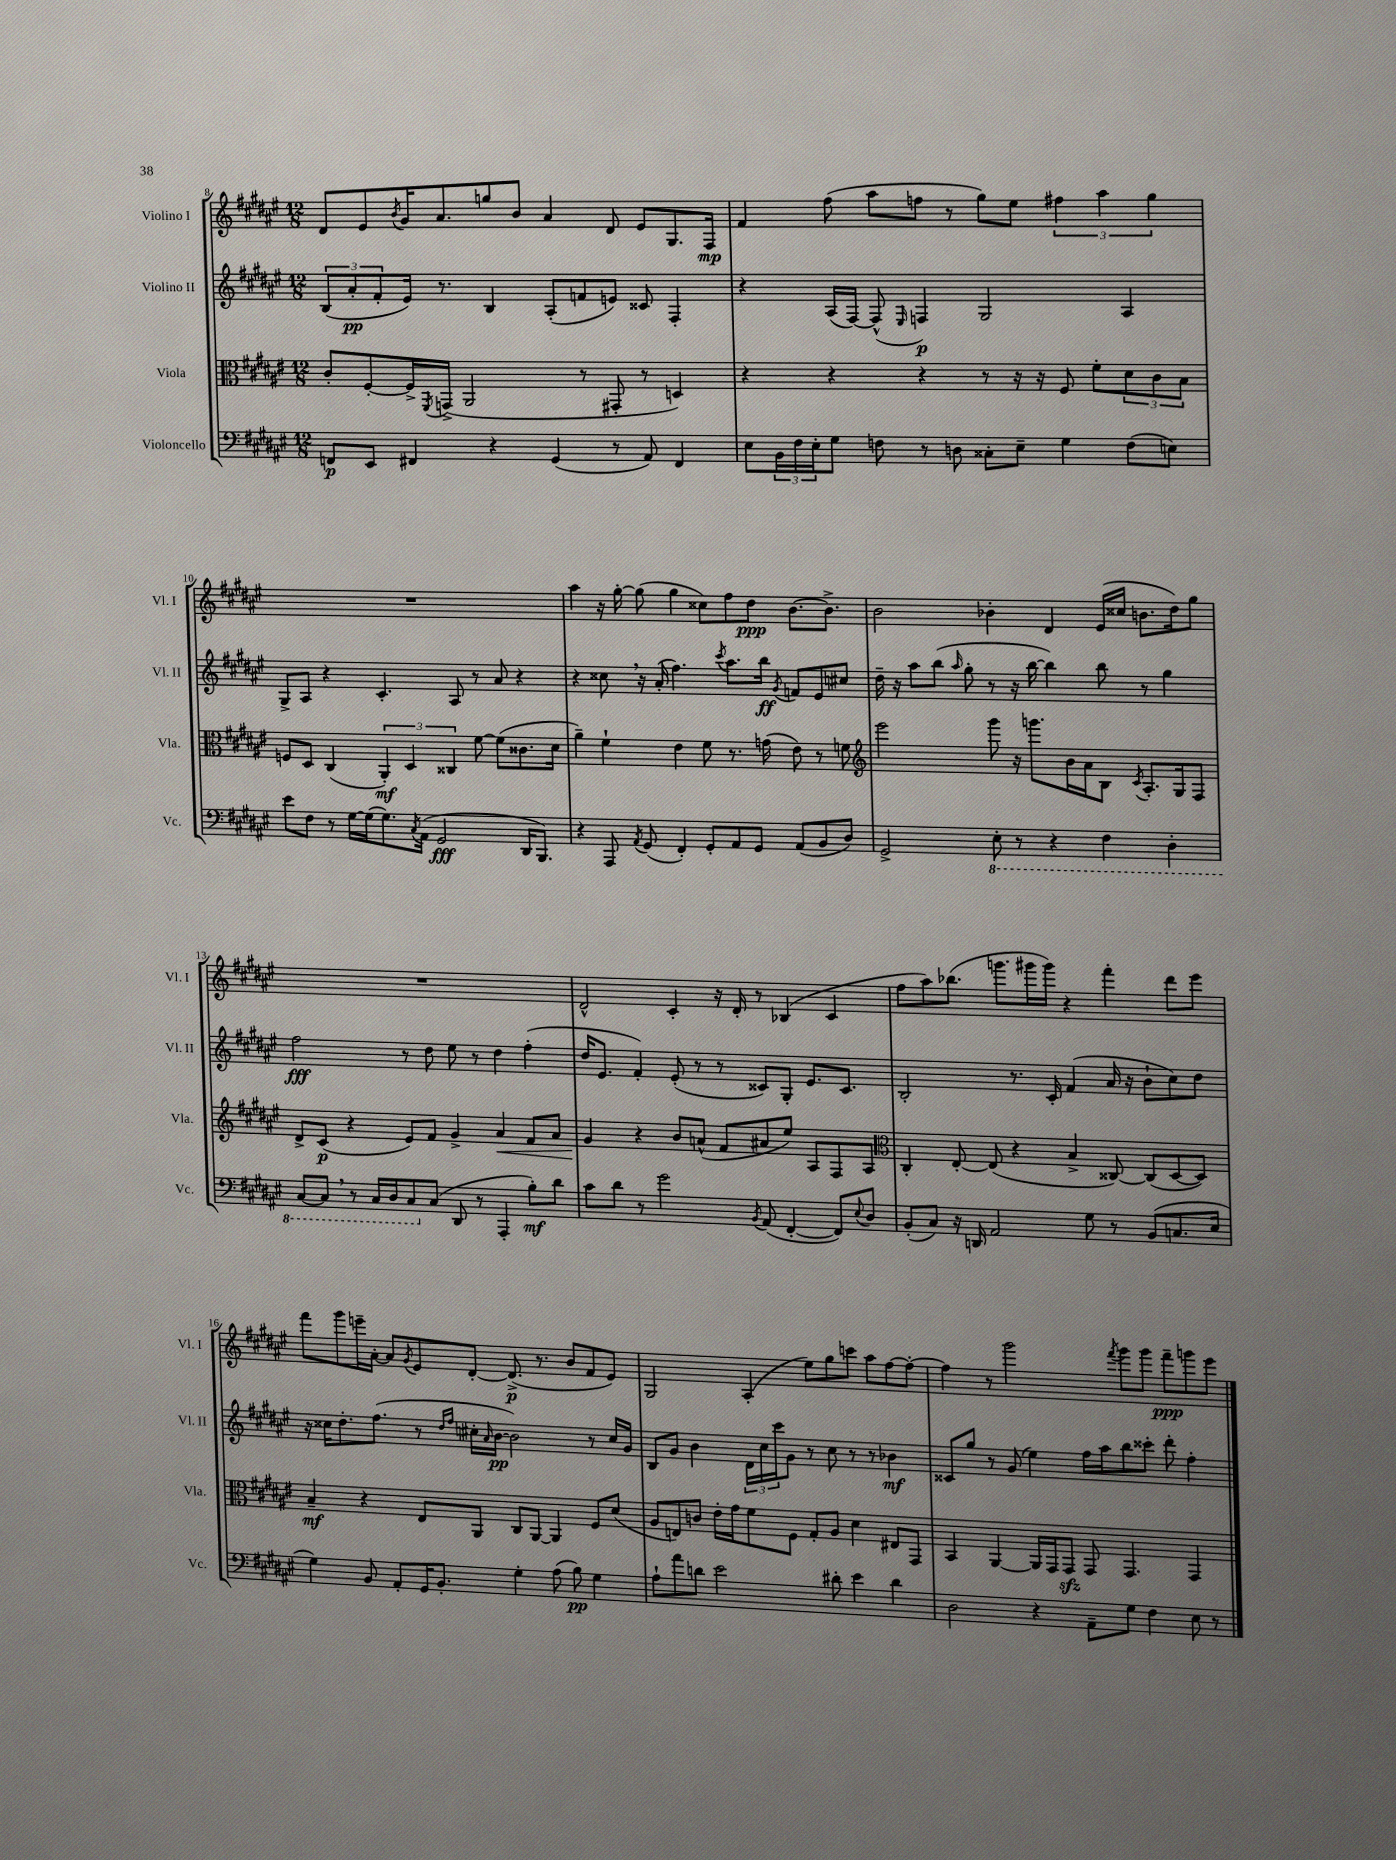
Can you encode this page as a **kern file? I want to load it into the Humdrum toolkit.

**kern	**kern	**kern	**kern
*staff4	*staff3	*staff2	*staff1
*clefF4	*clefC3	*clefG2	*clefG2
*k[f#c#g#d#a#e#]	*k[f#c#g#d#a#e#]	*k[f#c#g#d#a#e#]	*k[f#c#g#d#a#e#]
*M12/8	*M12/8	*M12/8	*M12/8
8FF/L	8c#'/L	(12B/L	8d#/L
.	.	12a#'/	.
8EE#/J	[8F#'/	.	8e#/
.	.	12f#'/	.
.	.	.	8qb/
4FF#/	16F#^/]L	16e#/Jk)	16g#/K
.	8qFF#/	.	.
.	(16GG^/JJ	8.r	8.a#/
.	2AA#/	.	.
4r	.	4B/	8gg/
.	.	.	8b/J
(4GG#/	.	(8A#'/L	4a#/
.	8r	8f/	.
8r	8GG#'/	8e/J)	8d#/
8AA#/)	8r	8c##/	8e#/L
4FF#/	4D/)	4F#'/	8.G#/
.	.	.	16F#/Jk
=	=	=	=
8E#\L	4r	4r	4f#/
24BB\L	.	.	.
24F#\	.	.	.
24E#'\J	.	.	.
8G#\J	4r	(16A#/LL	(8ff#\
.	.	[16F#/JJ)	.
8F\	.	(8F#^^/]	8aa#\L
.	.	16qqE#/	.
8r	4r	4F/)	8ff\J
8D\	.	.	8r
8C##'\L	8r	2G#/	8gg#\L)
8E#~\J	16r	.	8ee#\J
.	16r	.	.
4G#\	8F#/	.	6ff#\
.	8f#'\L	.	.
.	.	.	6aa#\
(8F\L	12d#\	4A#/	.
.	12c#\	.	6gg#\
8E\J)	.	.	.
.	12B\J	.	.
=	=	=	=
8e#\L	8F/L	8G#^/L	1.r
8F#\J	8D#/J	8A#/J	.
8r	(4C#/	4r	.
[16G#\LL	.	.	.
(16G#\]J	.	.	.
8.G#\)	6AA#'/)	4.c#'/	.
.	6D#/	.	.
8qC#/	.	.	.
(16AA#\Jk	.	.	.
2GG#/	.	.	.
.	6C##/	.	.
.	.	8A#/	.
.	[8f#\	8r	.
.	(8f#\]L	8a#/	.
16DD#/LK	8.c##\	4r	.
8.BBB/J)	.	.	.
.	16d#\Jk	.	.
=	=	=	=
4r	4a#~\)	4r	4aa#\
8AAA#/	4f#`\	8cc##\	16r
.	.	.	[16gg#'\
8qAA#/	.	.	.
(8GG#/	.	16r	(8gg#\]
.	.	(16a#'/	.
4FF#'/)	4e#\	4.ff#\)	4gg#\
8GG#'/L	8f#\	.	8cc##\L)
.	.	8qccc#/	.
8AA#/	8.r	8.aa#\L	8ff#\
8GG#/J	.	.	8dd#\J
.	(16g\	16bb\Jk	.
.	.	8qg#/	.
(8AA#/L	8e#\)	8f/L	[8.b\L
8BB/	8r	8e#/	.
.	.	.	8.b^\]J
8D#/J)	8f\	8cc#/J	.
=	=	=	=
*	*clefG2	*	*
2GG#^/	2eee#\	16dd#~\	2b\
.	.	16r	.
.	.	8aa#\L	.
.	.	(8bb\J	.
.	.	16qqaa#/	.
.	.	8gg#'\	.
8EE#'\	8ggg#\	8r	4b-'\
8r	16r	16r	.
.	8.ggg\L	[16bb\	.
4r	.	4bb\])	4d#/
.	16b\L	.	.
.	16a#\J	.	.
4FF#\	8B\J	8bb\	(16e#/LL
.	.	.	16cc##/JJ
.	8qc#/	.	.
.	8.A#'/L	8r	8.b\L
4DD#'\	.	4gg#\	.
.	16G#/k	.	16dd#\k)
.	8F#/J	.	8gg#\J
=	=	=	=
[8CC#/L	8d#^/L	2ff#\	1.r
8CC#/]J	(8c#/J	.	.
8r	4r	.	.
16CC#/LL	.	.	.
16DD#/J	.	.	.
8CC#/	8e#/L)	8r	.
(8C#/J	8f#/J	8dd#\	.
8DD#/	4g#^/	8ee#\	.
8r	.	8r	.
4AAA#'/	4a#/	4dd#\	.
8B'\L)	8f#/L	(4ff#'\	.
8d#\J	8a#/J	.	.
=	=	=	=
8c#\L	4g#/	16dd#/LK	2d#^^/
.	.	8.e#/J	.
8d#\J	.	.	.
8r	4r	4f#'/)	.
2g#\	.	.	.
.	8b/L	(8e#'/	4c#'/
.	(8a^^/J	8r	.
.	8f#/L	8r	16r
.	.	.	16d#'/
8qBB/	.	.	.
(8AA#/	8a#/	8c##/L)	8r
[4FF#'/	8ee#/J)	8G#'/J	(4B-/
.	8A#/L	8.e#/L	.
8FF#/]L)	8F#/	.	4c#/
.	.	8.c##/J	.
8qqE#/	.	.	.
8D#/J	8A#/J	.	.
=	=	=	=
*	*clefC3	*	*
(8BB'/L	4C#'/	2B'/	8ff#\L
8C#/J)	.	.	8aa#\)
16r	[8E#'/	.	(8.bb-\J
16DD/	.	.	.
2AA#/	(8E#/]	.	.
.	.	.	8.ggg\L
.	4r	8.r	.
.	.	.	16ggg#\L
.	.	16c#'/	16ggg#\JJ)
.	4B^/	(4f#/	4r
8G#\	.	.	.
8r	[8C##/)	16a#/	4fff#'\
.	.	16r	.
(8BB/L	(8C##/]L	8b`\L	.
8.C/	[8D#/	8cc#\)	8ddd#\L
.	8D#/]J)	8dd#\J	8eee#\J
16E#/Jk	.	.	.
=	=	=	=
4G#\)	4B~/	16r	8fff#\L
.	.	16cc##\LK	.
.	.	8.dd#'\	8ggg#\
8BB/	4r	.	16eee~\L
.	.	(8.ff#\J	[16a#'\JJ
8AA#'/L	.	.	8a#/]L
.	.	.	8qg#/
16GG#/K	8E#/L	8r	8e#/
8.BB'/J	.	.	.
.	.	16qqdd#/LL	.
.	.	16qqff#/JJ	.
.	8AA#/J	16cc#'\LL	[8d#'/J
.	.	16qqa#/	.
.	.	[16b\JJ	.
4G#'\	8C#/L	2b\])	(8.d#^/]
.	[8AA#/J	.	.
.	.	.	8.r
(8A#\	4AA#/]	.	.
8B\)	.	.	8b/L
4G#\	8F#/L	8r	8f#/
.	(8d#/J	16cc#/LL	8e#/J)
.	.	16g#/JJ	.
=	=	=	=
8A#`\L	8A#/L	8B/L	2G#/
8a#\	8E/)	8g#/J	.
8d\J	8c/J	4b\	.
2e#\	16e#'\LL	.	.
.	16g#\J	.	.
.	8f#\	24d#\LL	(4A#'/
.	.	24cc#\	.
.	.	24ccc#\J	.
.	8F#\J	8g#\J	.
.	8G#'/L	8r	8ee#\L)
8d#'\	8A#/J	8cc#\	8gg#\
4e#\	4d#\	8r	8ccc\J
.	.	8r	8aa#\L
4d#\	8E#/L	4b-\	[8ff#\
.	8GG#/J	.	8ff#'\_J
=	=	=	=
2D#\	4BB/	8c##/L	4ff#\]
.	.	8gg#/J	.
.	[4AA#/	8r	8r
.	.	(8g#/	2ggg#\
4r	16AA#/]LL	4ee#\)	.
.	16GG#/J	.	.
.	8GG#/J	.	.
8AA#~\L	8GG#/	16ff#\LL	.
.	.	16aa#\J	.
.	.	.	8qfff#/
8G#\J	4.GG#/	8bb\	8ggg#\L
4F#\	.	8ccc##'\J	8ggg#\J
.	.	8ddd#'\	8fff#~\L
8E#\	4GG#/	4ff#'\	8ggg\
8r	.	.	8eee#\J
==	==	==	==
*-	*-	*-	*-
